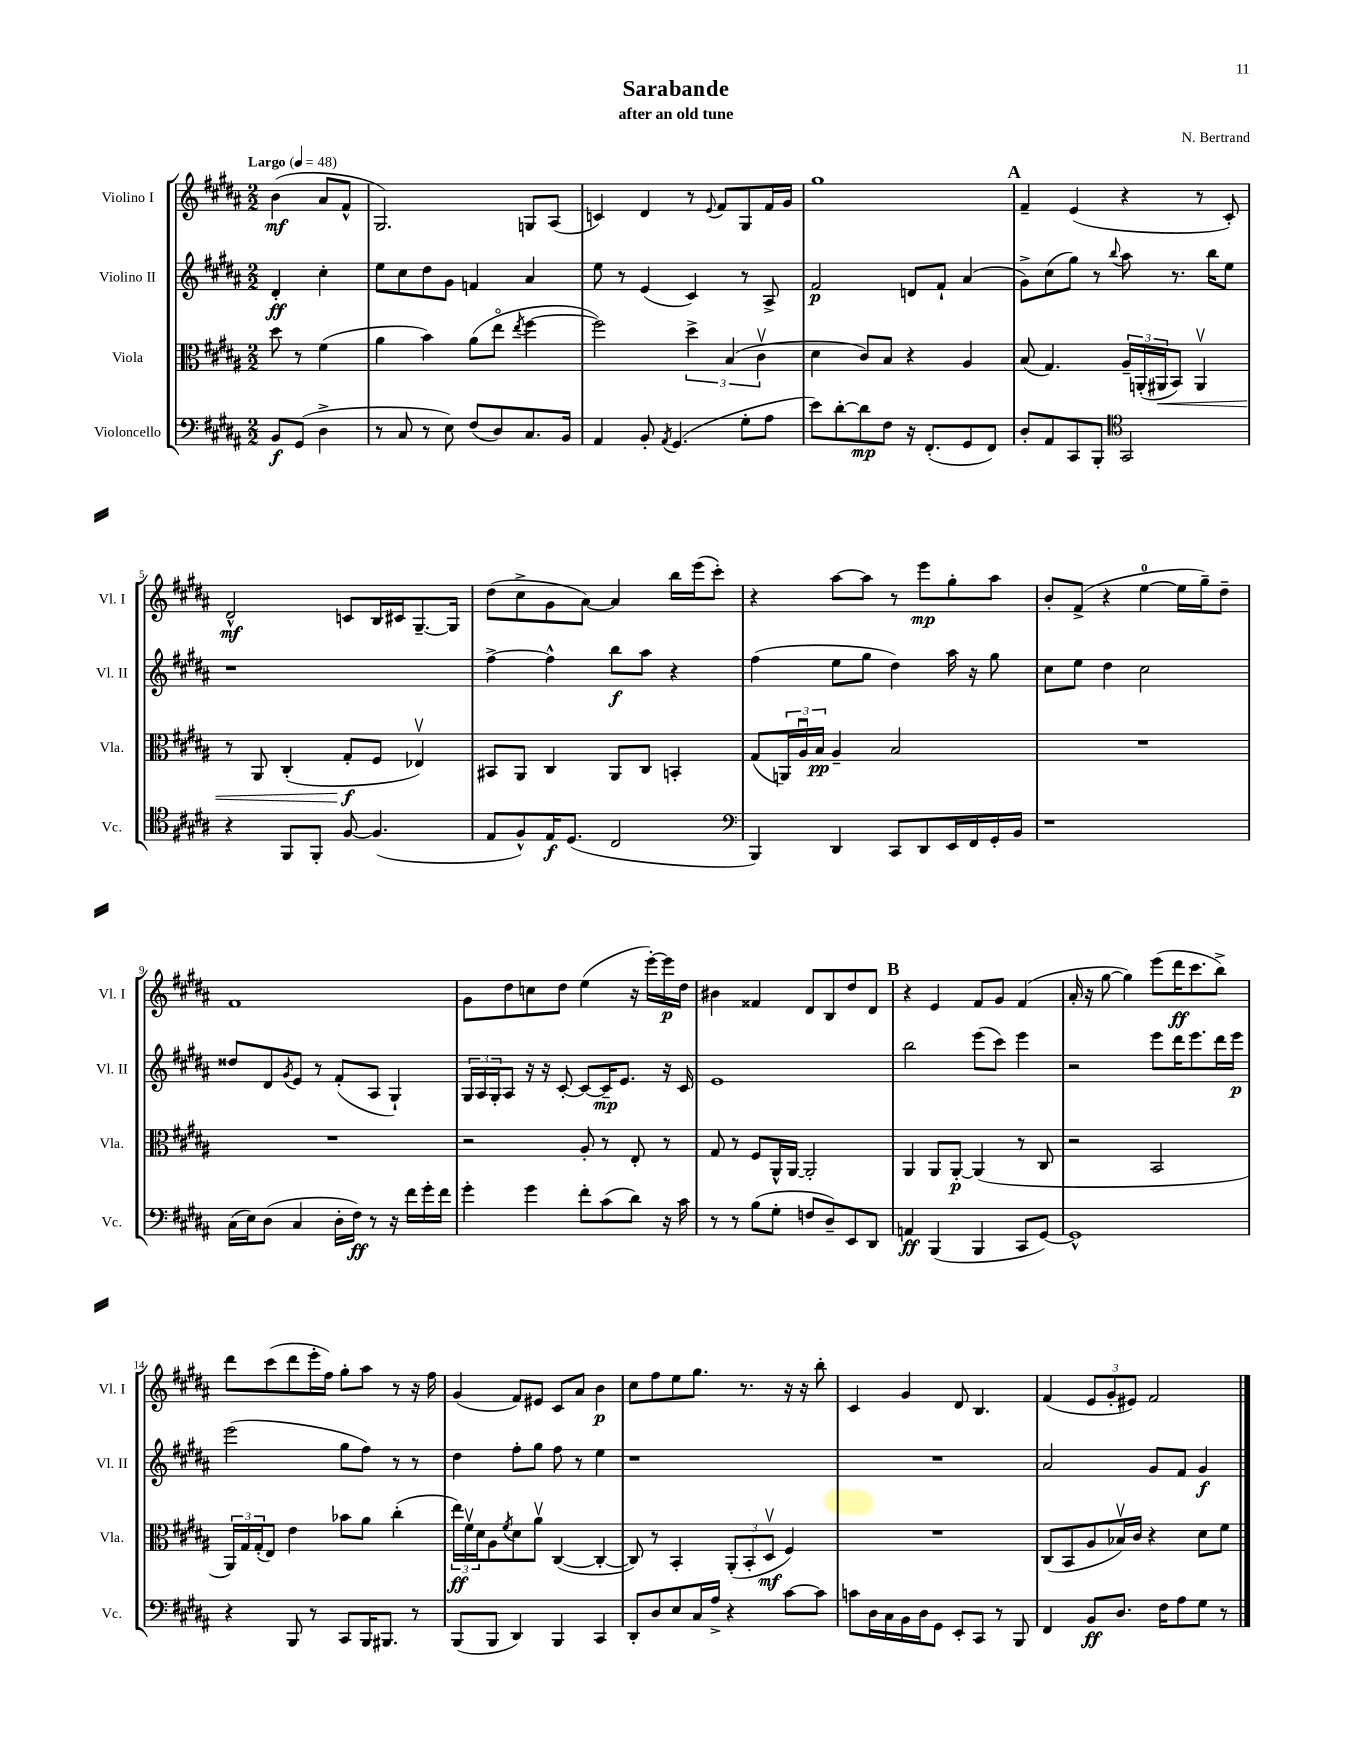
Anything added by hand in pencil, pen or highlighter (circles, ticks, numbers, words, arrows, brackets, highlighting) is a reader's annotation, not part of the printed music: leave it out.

**kern	**dynam	**kern	**dynam	**kern	**dynam	**kern	**dynam
*part4	*part4	*part3	*part3	*part2	*part2	*part1	*part1
*staff4	*staff4	*staff3	*staff3	*staff2	*staff2	*staff1	*staff1
*I"Violoncello	*	*I"Viola	*	*I"Violino II	*	*I"Violino I	*
*I'Vc.	*	*I'Vla.	*	*I'Vl. II	*	*I'Vl. I	*
*clefF4	*	*clefC3	*	*clefG2	*	*clefG2	*
*k[f#c#g#d#a#]	*	*k[f#c#g#d#a#]	*	*k[f#c#g#d#a#]	*	*k[f#c#g#d#a#]	*
*M2/2	*	*M2/2	*	*M2/2	*	*M2/2	*
*MM48	*	*MM48	*	*MM48	*	*MM48	*
=	=	=	=	=	=	=	=
!	!	!	!	!	!	!LO:TX:a:B:t=Largo	!
8BB/L	f	8dd#\	.	4d#'/	ff	(4b\	mf
(8GG#/J	.	8r	.	.	.	.	.
4D#^\	.	(4f#\	.	4cc#'\	.	8a#/L	.
.	.	.	.	.	.	8f#^^/J	.
=1	=1	=1	=1	=1	=1	=1	=1
8r	.	4a#\	.	8ee\L	.	2.G#/)	.
8C#/	.	.	.	8cc#\	.	.	.
8r	.	4b\)	.	8dd#\	.	.	.
8E\)	.	.	.	8g#\J	.	.	.
(8F#/L	.	(8a#\L	.	4fn/	.	.	.
8D#/)	.	8ee\J	.	.	.	.	.
.	.	8qee/	.	.	.	.	.
8.C#/	.	[4ff#\	.	4a#/	.	8Gn/L	.
.	.	.	.	.	.	(8A#/J	.
16BB/Jk	.	.	.	.	.	.	.
=2	=2	=2	=2	=2	=2	=2	=2
4AA#/	.	2ff#\])	.	8ee\	.	4cn/)	.
.	.	.	.	8r	.	.	.
8BB'/	.	.	.	(4e/	.	4d#/	.
8qAA#/	.	.	.	.	.	.	.
(4.GG#/	.	.	.	.	.	.	.
.	.	6dd#^\	.	4c#/)	.	8r	.
.	.	.	.	.	.	8qqe/	.
.	.	.	.	.	.	8f#/L	.
.	.	(6B/	.	.	.	.	.
8G#'\L	.	.	.	8r	.	8G#/	.
.	.	6c#v\	.	.	.	.	.
8A#\J	.	.	.	8A#^/	.	16f#/L	.
.	.	.	.	.	.	16g#/JJ	.
=3	=3	=3	=3	=3	=3	=3	=3
8e\L)	.	4d#\	.	2f#/	p	1gg#	.
[8d#'\	.	.	.	.	.	.	.
8d#\]	mp	8c#/L)	.	.	.	.	.
8F#\J	.	8B/J	.	.	.	.	.
16r	.	4r	.	8dn/L	.	.	.
(8.FF#'/L	.	.	.	.	.	.	.
.	.	.	.	8f#`/J	.	.	.
8GG#/	.	4A#/	.	(4a#/	.	.	.
8FF#/J)	.	.	.	.	.	.	.
!!LO:REH:place=s1:t=A
=4	=4	=4	=4	=4	=4	=4	=4
8D#'/L	.	(8B/	.	8g#^\L)	.	4f#~/	.
8AA#/	.	4.G#/)	.	(8cc#\	.	.	.
8CC#/	.	.	.	8gg#\J)	.	(4e/	.
8BBB'/J	.	.	.	8r	.	.	.
*clefC4	*	*	*	*	*	*	*
.	.	.	.	8qqbb/	.	.	.
2GG#/	.	24A#~/LL	.	8aa#\	.	4r	.
.	.	(24AAn'/	.	.	.	.	.
!	!	!	!LO:HP:b	!	!	!	!
.	.	24AA#X/J	<	.	.	.	.
.	.	8BB/J)	.	8.r	.	.	.
.	.	4AA#v/	.	.	.	8r	.
.	.	.	.	16bb\KL	.	.	.
.	.	.	.	8ee\J	.	8c#'/)	.
!!LO:LB:g=z
=5	=5	=5	=5	=5	=5	=5	=5
4r	.	8r	.	1r	.	2d#^^/	mf
.	.	8AA#/	.	.	.	.	.
8FF#/L	.	(4C#'/	.	.	.	.	.
8FF#'/J	.	.	.	.	.	.	.
[8F#/	.	8G#'/L	f	.	.	8cn/L	.
(4.F#/]	.	8F#/J	[	.	.	16B/L	.
.	.	.	.	.	.	16c#X/J	.
.	.	4E-Xv/)	.	.	.	[8.G#~/	.
.	.	.	.	.	.	16G#/Jk]	.
=6	=6	=6	=6	=6	=6	=6	=6
8E/L	.	8BB#X/L	.	[4ff#^\	.	(8dd#\L	.
8F#^^/)	.	8AA#/J	.	.	.	8cc#^\	.
16E/K	f	4C#/	.	4ff#^^\]	.	8g#\	.
(8.D#/J	.	.	.	.	.	.	.
.	.	.	.	.	.	[8a#\J)	.
2C#/	.	8AA#/L	.	8bb\L	f	4a#/]	.
.	.	8C#/J	.	8aa#\J	.	.	.
.	.	4BBn'/	.	4r	.	16bb\LL	.
.	.	.	.	.	.	(16eee\J	.
.	.	.	.	.	.	8ccc#'\J)	.
=7	=7	=7	=7	=7	=7	=7	=7
*clefF4	*	*	*	*	*	*	*
4BBB/)	.	(8G#/L	.	(4ff#\	.	4r	.
.	.	24AAn/L)	.	.	.	.	.
.	.	24A#u/	.	.	.	.	.
.	.	24B/JJ	pp	.	.	.	.
4DD#/	.	4A#~/	.	8ee\L	.	[8aa#\L	.
.	.	.	.	8gg#\J	.	8aa#\J]	.
8CC#/L	.	2B/	.	4dd#\)	.	8r	.
8DD#/	.	.	.	.	.	8eee\L	mp
16EE/L	.	.	.	16aa#\	.	8gg#'\	.
16FF#/	.	.	.	16r	.	.	.
16GG#'/	.	.	.	8gg#\	.	8aa#\J	.
16BB/JJ	.	.	.	.	.	.	.
=8	=8	=8	=8	=8	=8	=8	=8
1r	.	1r	.	8cc#\L	.	8b'/L	.
.	.	.	.	8ee\J	.	(8f#^/J	.
.	.	.	.	4dd#\	.	4r	.
.	.	.	.	2cc#\	.	[4ee\	.
.	.	.	.	.	.	16ee\LL]	.
.	.	.	.	.	.	16gg#~\J)	.
.	.	.	.	.	.	8dd#~\J	.
!!LO:LB:g=z
=9	=9	=9	=9	=9	=9	=9	=9
(16C#\LL	.	1r	.	8dd##X/L	.	1f#	.
16E\J)	.	.	.	.	.	.	.
(8D#\J	.	.	.	8d#/	.	.	.
.	.	.	.	8qg#/	.	.	.
4C#/	.	.	.	8e/J	.	.	.
.	.	.	.	8r	.	.	.
16D#'\LL	.	.	.	(8f#'/L	.	.	.
16F#\JJ)	ff	.	.	.	.	.	.
8r	.	.	.	8A#/J	.	.	.
16r	.	.	.	4G#`/)	.	.	.
16f#\LL	.	.	.	.	.	.	.
16g#'\	.	.	.	.	.	.	.
16f#\JJ	.	.	.	.	.	.	.
=10	=10	=10	=10	=10	=10	=10	=10
4g#'\	.	2r	.	24G#/LL	.	8g#\L	.
.	.	.	.	24A#/	.	.	.
.	.	.	.	24G#'/J	.	.	.
.	.	.	.	8A#/J	.	8dd#\	.
4g#\	.	.	.	16r	.	8ccn\	.
.	.	.	.	16r	.	.	.
.	.	.	.	[8c#'/	.	8dd#\J	.
8f#'\L	.	8A#'/	.	8c#/L_	.	(4ee\	.
(8c#\	.	8r	.	16c#~/K]	mp	.	.
.	.	.	.	8.e/J	.	.	.
8d#\J)	.	8E'/	.	.	.	16r	.
.	.	.	.	.	.	[16eee'\LL)	.
16r	.	8r	.	16r	.	16eee\]	p
16c#\	.	.	.	16c#/	.	16dd#\JJ	.
=11	=11	=11	=11	=11	=11	=11	=11
8r	.	8G#/	.	1e	.	4b#X\	.
8r	.	8r	.	.	.	.	.
(8B\L	.	8F#/L	.	.	.	4f##X/	.
8G#'\J	.	16AA#^^/L	.	.	.	.	.
.	.	[16AA#/JJ	.	.	.	.	.
8Fn/L	.	2AA#'/]	.	.	.	8d#/L	.
8D#~/)	.	.	.	.	.	8B/	.
8EE/	.	.	.	.	.	8dd#/	.
8DD#/J	.	.	.	.	.	8d#/J	.
!!LO:REH:place=s1:t=B
=12	=12	=12	=12	=12	=12	=12	=12
4AAn/	ff	4AA#/	.	2bb\	.	4r	.
(4BBB/	.	8AA#/L	.	.	.	4e/	.
.	.	[8AA#'/J	p	.	.	.	.
4BBB/	.	(4AA#/]	.	(8eee\L	.	8f#/L	.
.	.	.	.	8ccc#\J)	.	8g#/J	.
8CC#/L	.	8r	.	4eee\	.	(4f#/	.
[8GG#/J)	.	8C#/	.	.	.	.	.
=13	=13	=13	=13	=13	=13	=13	=13
1GG#^^]	.	2r	.	2r	.	16a#'/	.
.	.	.	.	.	.	16r	.
.	.	.	.	.	.	[8gg#\	.
.	.	.	.	.	.	4gg#\])	.
.	.	2BB/	.	8eee\L	.	(8eee\L	.
.	.	.	.	16ddd#\K	.	16ddd#\K	ff
.	.	.	.	8.eee\	.	8.ccc#\	.
.	.	.	.	16ddd#\L	.	8bb^\J)	.
.	.	.	.	16eee\JJ	p	.	.
!!LO:LB:g=z
=14	=14	=14	=14	=14	=14	=14	=14
4r	.	24AA#/LL)	.	(2eee\	.	8ddd#\L	.
.	.	24G#/	.	.	.	.	.
.	.	(24G#'/J	.	.	.	.	.
.	.	8E/J)	.	.	.	(8ccc#\	.
8BBB/	.	4e\	.	.	.	8ddd#\	.
8r	.	.	.	.	.	16eee'\L	.
.	.	.	.	.	.	16ff#\JJ)	.
8CC#/L	.	8b-X\L	.	8gg#\L	.	8gg#'\L	.
16BBB/K	.	8a#\J	.	8ff#\J)	.	8aa#\J	.
8.BBB#X/J	.	.	.	.	.	.	.
.	.	(4cc#'\	.	8r	.	8r	.
8r	.	.	.	8r	.	16r	.
.	.	.	.	.	.	16ff#\	.
=15	=15	=15	=15	=15	=15	=15	=15
(8BBB/L	.	24ee\LL)	ff	4dd#\	.	(4g#/	.
.	.	24f#v\	.	.	.	.	.
.	.	24d#\J	.	.	.	.	.
8BBB/J	.	8A#\	.	.	.	.	.
.	.	8qf#/	.	.	.	.	.
4DD#/)	.	8d#\	.	8ff#'\L	.	8f#/L)	.
.	.	8a#v\J	.	8gg#\J	.	8e#X/J	.
4BBB/	.	([4C#/	.	8ff#\	.	8c#/L	.
.	.	.	.	8r	.	8a#/J	.
4CC#/	.	4C#'/_	.	4ee\	.	4b\	p
=16	=16	=16	=16	=16	=16	=16	=16
8DD#'/L	.	8C#/])	.	1r	.	8cc#\L	.
8D#/	.	8r	.	.	.	8ff#\	.
8E/	.	4BB'/	.	.	.	8ee\	.
16C#/L	.	.	.	.	.	8.gg#\J	.
16A#^/JJ	.	.	.	.	.	.	.
4r	.	(12AA#'/L	.	.	.	.	.
.	.	.	.	.	.	8.r	.
.	.	12BB'/	.	.	.	.	.
.	.	12D#v/J	mf	.	.	.	.
[8c#\L	.	4F#/)	.	.	.	16r	.
.	.	.	.	.	.	16r	.
8c#\J]	.	.	.	.	.	8bb'\	.
=17	=17	=17	=17	=17	=17	=17	=17
8cn\L	.	1r	.	1r	.	4c#/	.
16D#\L	.	.	.	.	.	.	.
16C#\	.	.	.	.	.	.	.
16BB\	.	.	.	.	.	4g#/	.
16D#\J	.	.	.	.	.	.	.
8GG#\J	.	.	.	.	.	.	.
8EE'/L	.	.	.	.	.	8d#/	.
8CC#/J	.	.	.	.	.	4.B/	.
8r	.	.	.	.	.	.	.
8BBB/	.	.	.	.	.	.	.
=18	=18	=18	=18	=18	=18	=18	=18
4FF#/	.	(8C#/L	.	2a#/	.	(4f#/	.
.	.	8BB/	.	.	.	.	.
8BB/L	ff	8A#/	.	.	.	12e/L	.
.	.	.	.	.	.	12g#'/	.
8.D#/J	.	16B-Xv/L)	.	.	.	.	.
.	.	.	.	.	.	12e#X/J)	.
.	.	16c#/JJ	.	.	.	.	.
.	.	4r	.	8g#/L	.	2f#/	.
16F#\KL	.	.	.	.	.	.	.
8A#\	.	.	.	8f#/J	.	.	.
8G#\J	.	8d#\L	.	4g#/	f	.	.
8r	.	8f#\J	.	.	.	.	.
==	==	==	==	==	==	==	==
*-	*-	*-	*-	*-	*-	*-	*-
